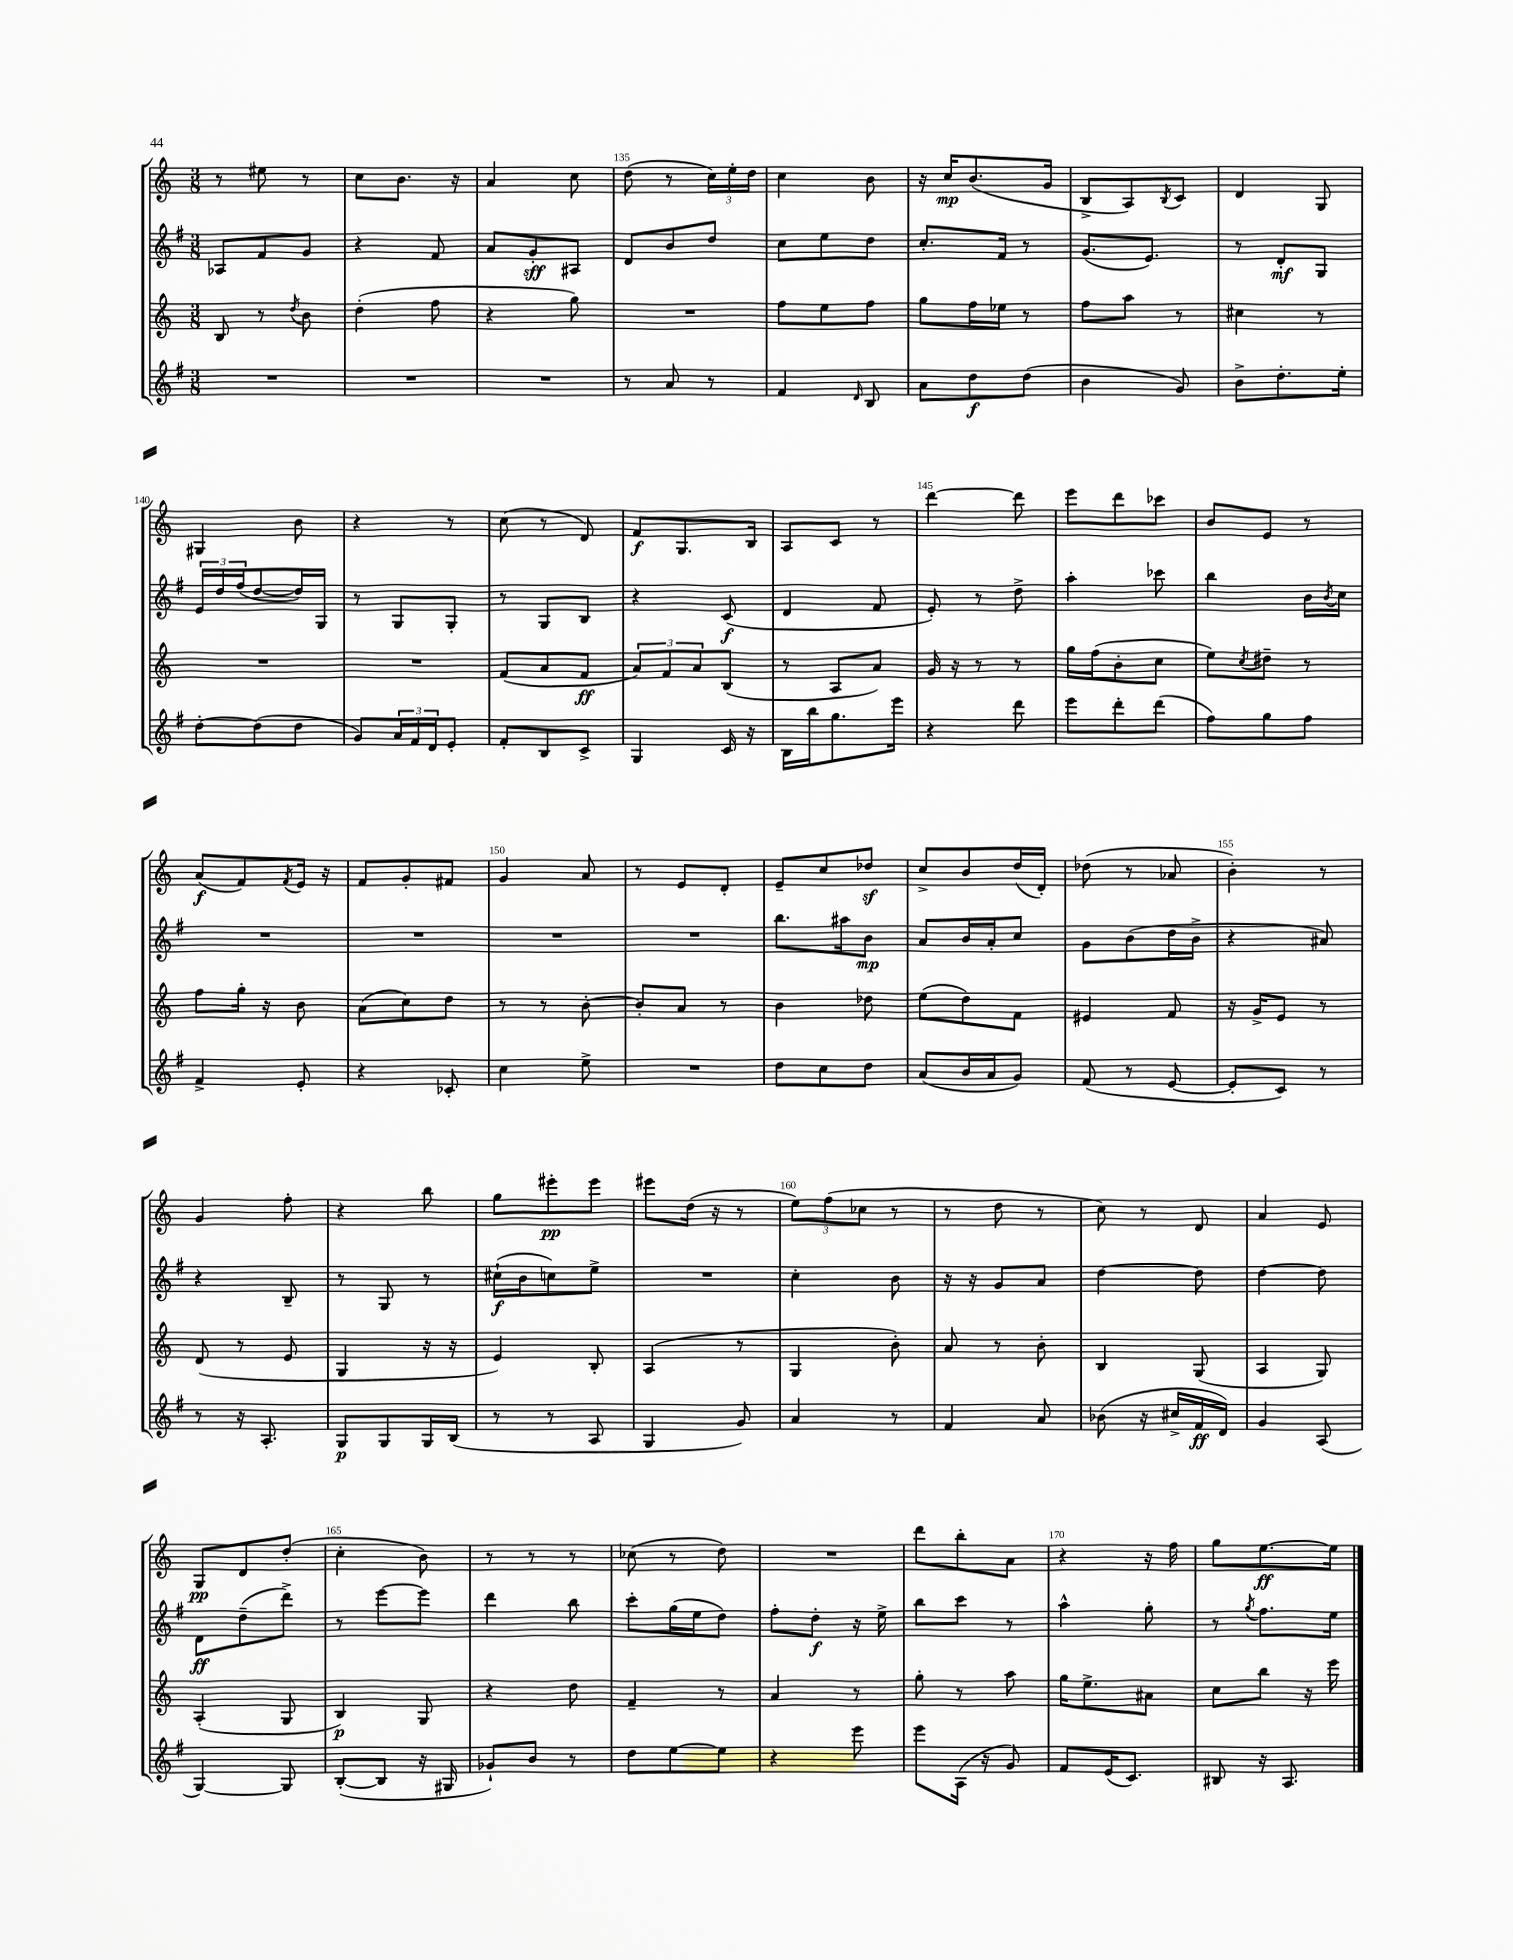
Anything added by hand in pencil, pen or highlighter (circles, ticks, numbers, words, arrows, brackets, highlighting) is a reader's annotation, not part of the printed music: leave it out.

**kern	**kern	**kern	**kern
*staff4	*staff3	*staff2	*staff1
*clefG2	*clefG2	*clefG2	*clefG2
*k[f#]	*k[]	*k[f#]	*k[]
*M3/8	*M3/8	*M3/8	*M3/8
4.r	8B/	8A-/L	8r
.	8r	8f#/	8ee#\
.	8qdd/	.	.
.	8b\	8g/J	8r
=	=	=	=
4.r	(4dd'\	4r	8cc\L
.	.	.	8.b\J
.	8ff\	8f#/	.
.	.	.	16r
=	=	=	=
4.r	4r	8a/L	4a/
.	.	8g'/	.
.	8gg\)	8A#/J	8cc\
=	=	=	=
8r	4.r	8d/L	(8dd\
8a/	.	8b/	8r
8r	.	8dd/J	24cc\LL)
.	.	.	24ee'\
.	.	.	24dd\JJ
=	=	=	=
4f#/	8ff\L	8cc\L	4cc\
.	8ee\	8ee\	.
16qqd/	.	.	.
8B/	8ff\J	8dd\J	8b\
=	=	=	=
8a\L	8gg\L	8.cc'/L	16r
.	.	.	16cc/LK
8dd\	16ff\L	.	(8.b/
.	16ee-\JJ	16f#/Jk	.
(8dd\J	8r	8r	.
.	.	.	16g/Jk
=	=	=	=
4b\	8ff\L	(8.g/L	8B^/L
.	8aa\J	.	8A/)
.	.	8.e/J)	.
.	.	.	8qB/
8g/)	8r	.	8c/J
=	=	=	=
8b^\L	4cc#\	8r	4d/
8.dd'\	.	8d'/L	.
.	8r	8G/J	8G/
16ee'\Jk	.	.	.
=	=	=	=
[8dd'\L	4.r	24e/LL	4G#/
.	.	24dd/	.
.	.	(24ff#/J	.
(8dd\]	.	[8dd/	.
8dd\J	.	16dd/]L)	8b\
.	.	16G/JJ	.
=	=	=	=
8g/L)	4.r	8r	4r
24a/L	.	8G/L	.
24f#/	.	.	.
24d/J	.	.	.
8e'/J	.	8G'/J	8r
=	=	=	=
8f#'/L	(8f/L	8r	(8cc\
8B/	8a/	8G/L	8r
8c^/J	8f/J	8B/J	8d/)
=	=	=	=
4G/	12a/L)	4r	8f/L
.	12f/	.	.
.	.	.	8.G/
.	12a/	.	.
16c/	(8B/J	(8c/	.
16r	.	.	16B/Jk
=	=	=	=
16B\LL	8r	4d/	8A/L
16bb\J	.	.	.
8.gg\	8A/L	.	8c/J
.	8a/J)	8f#/	8r
16eee\Jk	.	.	.
=	=	=	=
4r	16g/	8e'/)	[4ddd\
.	16r	.	.
.	8r	8r	.
8ddd\	8r	8dd^\	8ddd\]
=	=	=	=
8eee\L	16gg\LL	4aa'\	8eee\L
.	(16ff\J	.	.
8ddd'\	8b'\	.	8ddd\
(8ddd\J	8cc\J	8ccc-\	8ccc-\J
=	=	=	=
8ff#\L)	8ee\L)	4bb\	8b/L
.	8qcc/	.	.
8gg\	8dd#~\J	.	8e/J
8ff#\J	8r	16b\LL	8r
.	.	8qb/	.
.	.	16cc\JJ	.
=	=	=	=
4f#^/	8ff\L	4.r	(8a/L
.	16gg'\Jk	.	8f/)
.	16r	.	.
.	.	.	8qf/
8e'/	8b\	.	16e/Jk
.	.	.	16r
=	=	=	=
4r	(8a\L	4.r	8f/L
.	8cc\)	.	8g'/
8c-'/	8dd\J	.	8f#/J
=	=	=	=
4cc\	8r	4.r	4g/
.	8r	.	.
8ee^\	[8b'\	.	8a/
=	=	=	=
4.r	8b'/]L	4.r	8r
.	8a/J	.	8e/L
.	8r	.	8d'/J
=	=	=	=
8dd\L	4b\	8.bb\L	8e~/L
8cc\	.	.	8cc/
.	.	16aa#\k	.
8dd\J	8dd-\	8b\J	8dd-/J
=	=	=	=
(8a/L	(8ee\L	8a/L	8cc^/L
16b/L	8dd\)	16b/L	8b/
16a/J	.	16a'/J	.
8g/J)	8f\J	8cc/J	(16dd/L
.	.	.	16d'/JJ)
=	=	=	=
(8f#/	4e#/	8g\L	(8dd-\
8r	.	(8b\	8r
[8e/	8f/	16dd\L	8a-/
.	.	16b^\JJ	.
=	=	=	=
8e'/]L	16r	4r	4b'\)
.	16g^/LK	.	.
8c/J)	8e/J	.	.
8r	8r	8a#/)	8r
=	=	=	=
8r	(8d/	4r	4g/
16r	8r	.	.
8.A'/	.	.	.
.	8e/	8B~/	8ff'\
=	=	=	=
8G/L	4G/	8r	4r
8G/	.	8G/	.
16G/L	16r	8r	8bb\
(16B/JJ	16r	.	.
=	=	=	=
8r	4e/)	(16cc#`\LL	8gg\L
.	.	16b\J	.
8r	.	8cc\)	8eee#'\
8A/	8B'/	8ee^\J	8eee#\J
=	=	=	=
4G/	(4A/	4.r	8eee#\L
.	.	.	(16dd\Jk
.	.	.	16r
8g/)	8r	.	8r
=	=	=	=
4a/	4G/	4cc'\	12ee\L)
.	.	.	(12ff\
.	.	.	12cc-\J
8r	8b'\)	8b\	8r
=	=	=	=
4f#/	8a/	16r	8r
.	.	16r	.
.	8r	8g/L	8dd\
8a/	8b'\	8a/J	8r
=	=	=	=
(8b-\	4B/	[4dd\	8cc\)
16r	.	.	8r
16cc#^/LL	.	.	.
16f#/	(8G/	8dd\]	8d/
16d/JJ)	.	.	.
=	=	=	=
4g/	4A/	[4dd\	4a/
(8A/	8G/)	8dd\]	8e/
=	=	=	=
[4G/)	(4A'/	8d\L	8G/L
.	.	(8dd~\	8d/
8G/]	8G/	8ddd^\J)	(8dd'/J
=	=	=	=
([8B'/L	4B/)	8r	4cc'\
8B/]J	.	[8eee\L	.
16r	8G/	8eee\]J	8b\)
16G#/	.	.	.
=	=	=	=
8g-`/L)	4r	4ddd\	8r
8b/J	.	.	8r
8r	8dd\	8bb\	8r
=	=	=	=
8dd\L	4f~/	8ccc'\L	(8cc-\
[8ee\	.	(16gg\L	8r
.	.	16ee\J	.
8ee\]J	8r	8dd\J)	8dd\)
=	=	=	=
4r	4a/	8ff#'\L	4.r
.	.	8dd'\J	.
8eee\	8r	16r	.
.	.	16ee^\	.
=	=	=	=
8eee\L	8gg'\	8bb\L	8ddd\L
(16A\Jk	8r	8ccc\J	8bb'\
16r	.	.	.
8g/)	8aa\	8r	8a\J
=	=	=	=
8f#/L	16gg\LK	4aa^^\	4r
.	8.ee^\	.	.
(16e/K	.	.	.
8.c/J)	.	.	.
.	8a#\J	8gg'\	16r
.	.	.	16ff\
=	=	=	=
8B#/	8cc\L	8r	8gg\L
.	.	8qgg/	.
16r	8bb\J	8.ff#\L	[8.ee\
8.A/	.	.	.
.	16r	.	.
.	16eee\	16ee\Jk	16ee\]Jk
==	==	==	==
*-	*-	*-	*-
